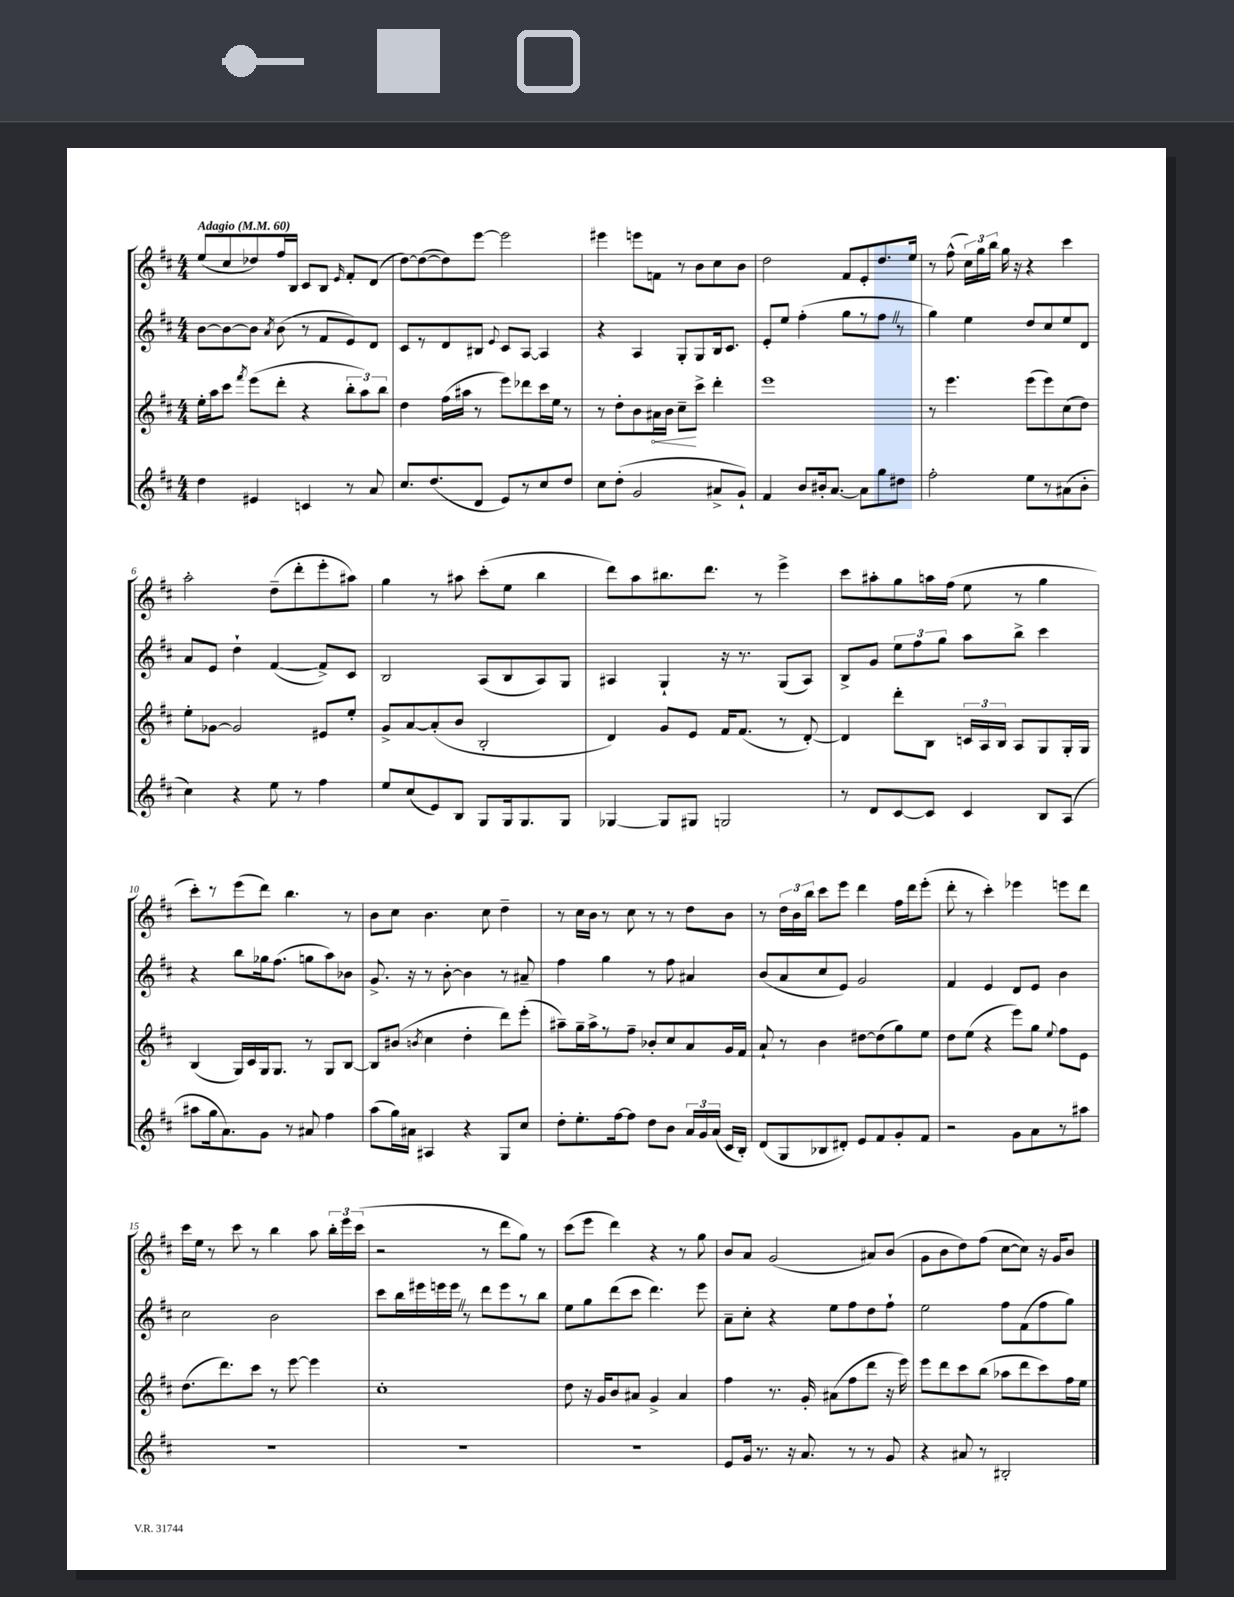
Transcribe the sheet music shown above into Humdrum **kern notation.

**kern	**kern	**dynam	**kern	**kern
*part4	*part3	*part3	*part2	*part1
*staff4	*staff3	*staff3	*staff2	*staff1
*clefG2	*clefG2	*	*clefG2	*clefG2
*k[f#c#]	*k[f#c#]	*	*k[f#c#]	*k[f#c#]
*M4/4	*M4/4	*	*M4/4	*M4/4
*MM60	*MM60	*	*MM60	*MM60
=1	=1	=1	=1	=1
!	!	!	!	!LO:TX:a:B:t=Adagio
4dd\	16ee'\LL	.	[8b\L	(8ee/L
.	16aa\J	.	.	.
.	8ccc#\J	.	8b\_	8cc#/
.	8qfff#/	.	.	.
4e#X/	(8eee\L	.	8b\J]	8dd-X/)
.	.	.	8qa/	.
.	8ddd'\J	.	(8b\	16ff#/L
.	.	.	.	16B/JJ
4cn/	4r	.	8r	8c#/L
.	.	.	8f#/L	8B/J
.	.	.	.	16qqe/
8r	12bb'\L	.	8e/)	8f#'/L
.	12aa\)	.	.	.
8a/	.	.	8d/J	(8d/J
.	12bb\J	.	.	.
=2	=2	=2	=2	=2
8.cc#/L	4dd\	.	8c#/L	[8dd\L)
.	.	.	8r	(8dd\_
(8.dd/	.	.	.	.
.	(16ff#\LL	.	8d/	8dd\])
.	16aa#X\JJ	.	.	.
8d/J	8r	.	8B#X/J	[8eee\J
.	.	.	8qqe/	.
8e/L)	8eee\L)	.	8c#/L	2eee\]
8r	8ddd-X\	.	[8A/J	.
8cc#/	16ccc#\L	.	4A/]	.
.	16ee\JJ	.	.	.
8dd/J	8r	.	.	.
=3	=3	=3	=3	=3
8cc#\L	8r	.	4r	4eee#X\
(8dd'\J	8dd'\L	.	.	.
2g/	8b\	.	4A/	8eeen\L
!	!	!LO:HP:b	!	!
.	16a#X\L	<	.	8fn\J
.	16b\JJ	.	.	.
.	8cc#~\L	.	8G'/L	8r
.	8ccc#^\J	[	8G/	8b\L
8a#X^/L	4ddd'\	.	16B/k	8cc#\
.	.	.	8.c#/J	.
8g`/J)	.	.	.	8b\J
=4	=4	=4	=4	=4
4f#/	1eee	.	8e'/L	2dd\
.	.	.	8ee/J	.
8b/L	.	.	(4ff#'\	.
16b#X'/k	.	.	.	.
[8.a/J	.	.	.	.
.	.	.	8gg\L	8f#/L
8a\L]	.	.	8r	8e'/
8gg\	.	.	8ff#Z\J	8.dd/
8dd#X\J	.	.	8r	.
.	.	.	.	16ee/Jk
=5	=5	=5	=5	=5
2ff#'\	8r	.	4gg\)	8r
.	4.eee\	.	.	(8ff#^^\
.	.	.	4ee\	24cc#\LL)
.	.	.	.	24gg\
.	.	.	.	24bb\JJ
.	.	.	.	16gg\
.	.	.	.	16r
8ee\L	(8eee\L	.	8dd/L	4r
8r	8eee\)	.	8cc#/	.
(8a#X\	(8cc#\	.	8ee/	4ccc#\
8b'\J	8dd\J)	.	8d/J	.
!!LO:LB:g=z
=6	=6	=6	=6	=6
4cc#\)	8ee'\L	.	8a/L	2aa'\
.	[8g-X\J	.	8e/J	.
4r	2g-/]	.	4dd`\	.
8ee\	.	.	([4f#/	(8dd~\L
8r	.	.	.	8ddd'\
4ff#\	8e#X/L	.	8f#^/L])	8eee'\
.	8ee'/J	.	8c#/J	8aa#X\J)
=7	=7	=7	=7	=7
8ee/L	8g^/L	.	2B/	4gg\
(8cc#/	[8a/	.	.	.
8e/)	(8a'/]	.	.	8r
8B/J	8b/J	.	.	8aa#X\
8G/L	2B'/	.	(8A/L	(8ccc#'\L
16G/k	.	.	8B/	8ee\J
8.G/	.	.	.	.
.	.	.	8A/)	4bb\
8G/J	.	.	8G/J	.
=8	=8	=8	=8	=8
[4G-X/	4d/)	.	4A#X/	8ddd\L)
.	.	.	.	8aa\
8G-/L]	8g/L	.	4G`/	8.bb#X\
8G#X/J	8e/J	.	.	.
.	.	.	.	8.ddd\J
2Gn/	16f#/KL	.	16r	.
.	(8.f#/J	.	8.r	.
.	.	.	.	8r
.	8r	.	(8G/L	4eee^\
.	[8d'/)	.	8A#/J)	.
=9	=9	=9	=9	=9
8r	4d/]	.	8B^/L	8ccc#\L
8d/L	.	.	8g/J	8aa#X'\
[8c#/	8ddd'\L	.	12ee\L	8gg\
.	.	.	12ff#\	.
8c#/J]	8B\J	.	.	16aan\L
.	.	.	12gg\J	.
.	.	.	.	(16ff#\JJ
4c#/	24cn/LL	.	8aa\L	8ee\
.	24A/	.	.	.
.	24B/JJ	.	.	.
.	8A/L	.	8bb^\J	8r
8B/L	8G/	.	4ccc#\	4gg\
(8A/J	16G'/L	.	.	.
.	16G/JJ	.	.	.
!!LO:LB:g=z
=10	=10	=10	=10	=10
8aa#X\L	(4B/	.	4r	8ccc#'\L)
16gg\k	.	.	.	8r
8.a\)	.	.	.	.
.	16G/LL)	.	8bb\L	(8eee\
.	16c#/	.	.	.
8g\J	16G/J	.	16gg-X\k	8ddd\J)
.	8.G/J	.	(8.ff#\J	.
8r	.	.	.	4.bb\
8a#X/	8r	.	8ggn\L	.
4ff#\	8G/L	.	8aa\)	.
.	[8B/J	.	8b-X\J	8r
=11	=11	=11	=11	=11
(8aa\L	8B/L]	.	8.g^/	8b\L
16gg\L)	(8b#X/J	.	.	8cc#\J
16a#X\JJ	.	.	16r	.
.	8qbn/	.	.	.
4A#X/	4cc#\	.	8r	4.b\
.	.	.	[8b'\	.
4r	4dd'\	.	4b\]	.
.	.	.	.	8cc#\
8G/L	8ddd\L)	.	8r	4dd~\
8cc#/J	(8eee'\J	.	8a#X~/	.
=12	=12	=12	=12	=12
8dd'\L	8aa#X~\L)	.	4ff#\	8r
8.ee'\	16gg~\L	.	.	16cc#\LL
.	16aa#^\J	.	.	16b\JJ
.	8r	.	4gg\	8r
[16ff#\k	.	.	.	.
8ff#\J]	8ff#~\J	.	.	8cc#\
8dd\L	8b-X'/L	.	8r	8r
8b\J	8cc#/	.	8ff#\	8r
24a/LL	8a/	.	4a#X/	8dd\L
24g/	.	.	.	.
(24a/JJ	.	.	.	.
16c#/LL	16g/L	.	.	8b\J
16B'/JJ)	16f#/JJ	.	.	.
=13	=13	=13	=13	=13
(8d/L	8a`/	.	(8b/L	8r
8G/	8r	.	8a/	24dd\LL
.	.	.	.	24b\
.	.	.	.	24bb\JJ
8B-X/	4b\	.	8cc#/	8ccc#\L
8d#X'/J)	.	.	8e/J)	8eee\J
8e/L	[8dd#X\L	.	2g/	4ddd\
8f#/	(8dd#\]	.	.	.
8g'/	8gg\)	.	.	16ff#\LL
.	.	.	.	16ddd\J
8f#/J	8ee\J	.	.	(8eee'\J
=14	=14	=14	=14	=14
2r	8dd\L	.	4f#/	8ddd'\
.	(8ee\J	.	.	8r
.	4r	.	4e/	4ccc#'\)
8g\L	8eee\L)	.	8d/L	4eee-X\
8a\	8gg\J	.	8e/J	.
.	8qqee/	.	.	.
8r	8ff#\L	.	4b\	8eeen\L
8aa#X\J	8e\J	.	.	8ddd\J
!!LO:LB:g=z
=15	=15	=15	=15	=15
1r	(8.dd\L	.	2cc#\	16ccc#\LL
.	.	.	.	16ee\JJ
.	.	.	.	8r
.	8.ddd\)	.	.	.
.	.	.	.	8ccc#\
.	8ccc#\J	.	.	8r
.	8r	.	2b\	4bb\
.	[8eee\	.	.	.
.	4eee\]	.	.	8aa\
.	.	.	.	24bb'\LL
.	.	.	.	24eee\
.	.	.	.	(24ccc#\JJ
=16	=16	=16	=16	=16
1r	1cc#'	.	8ccc#\L	2r
.	.	.	16bb\L	.
.	.	.	16eee#X\	.
.	.	.	16eeen\	.
.	.	.	16eeeZ\JJ	.
.	.	.	8r	.
.	.	.	8ddd\L	8r
.	.	.	8eee\	8ddd\L
.	.	.	8r	8gg\J)
.	.	.	8bb\J	8r
=17	=17	=17	=17	=17
1r	8dd\	.	8ee\L	(8ccc#\L
.	16r	.	8gg\	8eee\J
.	16g/KL	.	.	.
.	8b/	.	(8ddd\	4ddd\)
.	8a#X/J	.	8ccc#\J	.
.	4g^/	.	4.ddd\)	4r
.	4a#/	.	.	8r
.	.	.	8eee\	8gg\
=18	=18	=18	=18	=18
8e/L	4ff#\	.	8a~\L	8b/L
16g/Jk	.	.	8cc#'\J	8a/J
8.r	.	.	.	.
.	8.r	.	4r	(2g/
16r	.	.	.	.
8.a/	16g'/	.	.	.
.	(8a#X\L	.	8ee\L	.
8r	8ff#\	.	8ff#\	.
8r	8ddd\J	.	8dd\	8a#X/L)
8g/	16r	.	8ff#`\J	(8b/J
.	16eee\)	.	.	.
=19	=19	=19	=19	=19
4r	8eee\L	.	2ee\	8g\L
.	8ddd\	.	.	8b\
8a#X/	8ccc#\	.	.	8dd\)
8r	(8bb\J	.	.	(8ff#\J
2B#X'/	8aa-X\L	.	8ff#\L	[8cc#\L
.	8ddd\	.	(8f#\	8cc#\J])
.	8ccc#\)	.	8ff#\	16r
.	.	.	.	16g/KL
.	16ff#\L	.	8gg\J)	8b/J
.	16ee\JJ	.	.	.
==	==	==	==	==
*-	*-	*-	*-	*-
